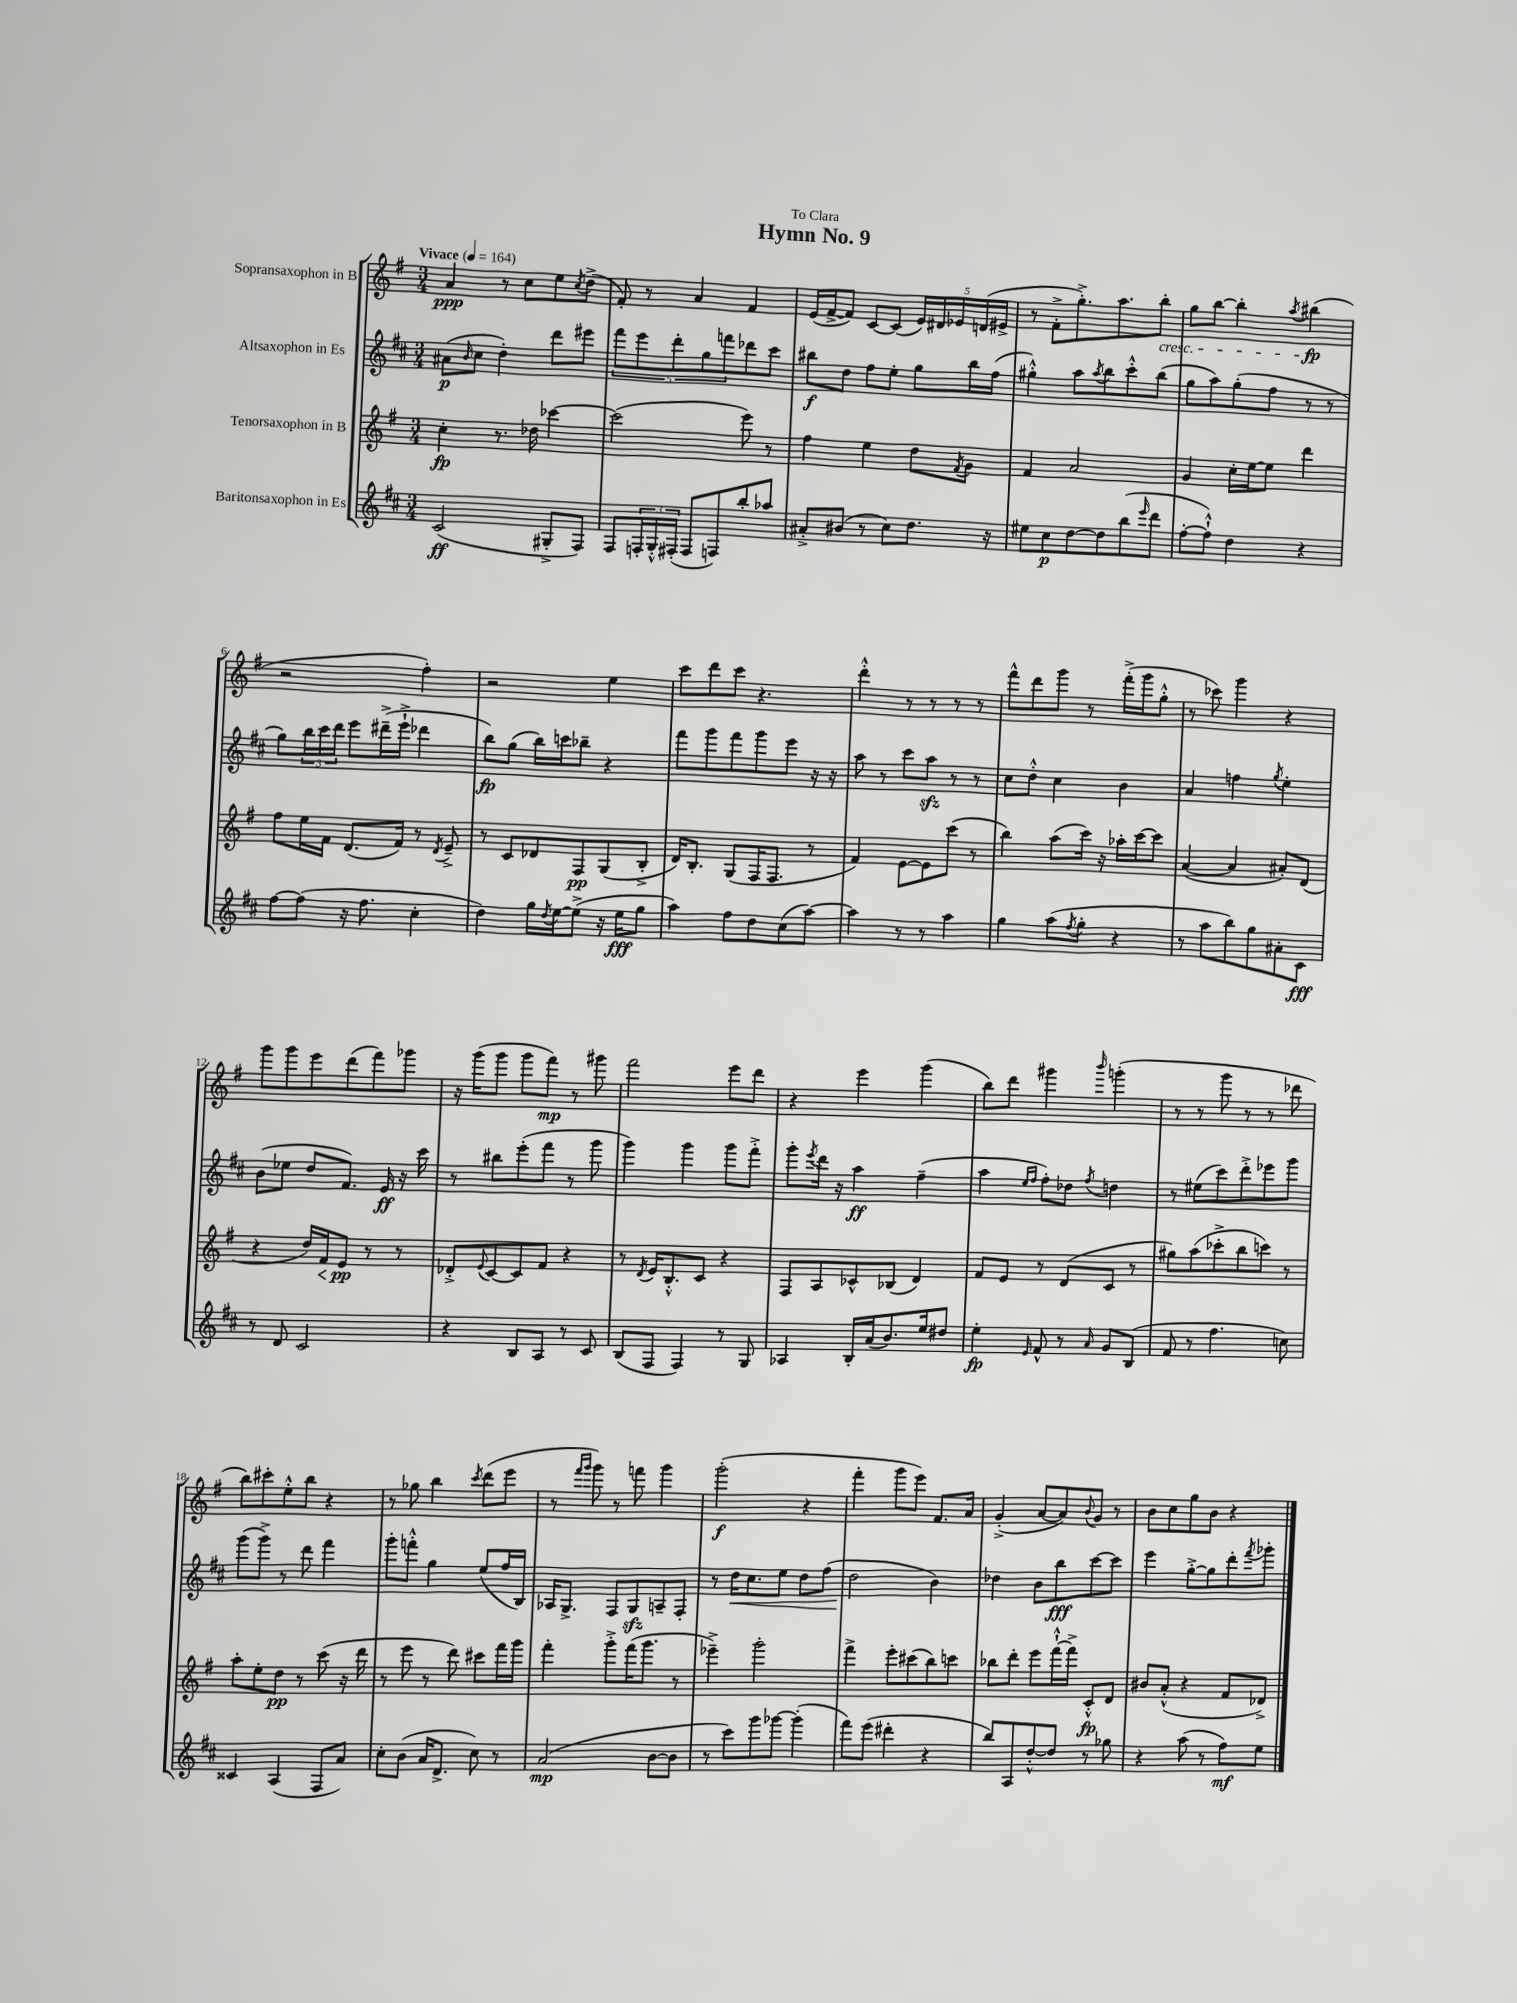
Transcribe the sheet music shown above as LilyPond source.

\header { title = "Hymn No. 9" dedication = "To Clara" }
<<
\new StaffGroup <<
\new Staff = "s0" \with { instrumentName = "Sopransaxophon in B" } {
    \clef treble \key g \major \numericTimeSignature \time 3/4 \tempo "Vivace" 4 = 164
    a'4\ppp r8 c''8 e''8 \acciaccatura { c''8 } d''8->( |
    fis'8-.) r8 a'4 fis'4 |
    e'16( fis'16~-> fis'8) c'8~ c'8( \tuplet 5/4 { e'16) dis'16 ees'16 d'16( eis'16-> } |
    r8 fis'8-.-> g''8.-.->) a''8. b''8-.\cresc |
    g''8 b''8~ b''4-. \acciaccatura { a''8 } bis''4\fp\!( |
    r2 fis''4-.) |
    r2 e''4 |
    c'''8 d'''8 c'''8 r4. |
    d'''4-.-^ r8 r8 r8 r8 |
    fis'''8-^ d'''8 g'''8 r8 fis'''16-.->( g'''16 g''8-.-^ |
    r8 ces'''8) g'''4 r4 |
    g'''8 g'''8 e'''8 d'''8( fis'''8) ges'''8 |
    r16 g'''16( g'''8 g'''8 fis'''8\mp) r8 gis'''8 |
    fis'''2 e'''8 d'''8 |
    r4 e'''4 g'''4( |
    b''8) d'''8 gis'''4 \grace { b'''16 } g'''4-.( |
    r8 r8 g'''8 r8 r8 des'''8 |
    b''8) cis'''8-. e''8-.-^ b''8 r4 |
    r8 ges''8 b''4 \acciaccatura { c'''8 } d'''8( e'''8 |
    r8 \grace { fis'''16 g'''16 } g'''8) r8 f'''8 g'''4 |
    g'''2-.\f( r4 |
    fis'''4-. g'''8 e'''8) fis'8. a'16 |
    g'4-.->( a'8~ a'8) \appoggiatura { b'8 } g'8 r8 |
    b'8 c''8 g''8 b'8 r4 \bar "|." |
}
\new Staff = "s1" \with { instrumentName = "Altsaxophon in Es" } {
    \clef treble \key d \major \numericTimeSignature \time 3/4
    ais'8\p( \grace { b'16 } cis''8 d''4-.) d'''8 eis'''8 |
    \tuplet 5/4 { fis'''8 e'''8 d'''8-. g''8 f'''8 } des'''8 cis'''8 |
    bis''8\f d''8 fis''8 e''8-. g''8 bis''16 fis''16( |
    gis''4-.-^) a''8 \acciaccatura { a''8 } b''8 cis'''8-.-^ b''8( |
    g''8 a''8) g''8-.( fis''8 r8 r8 |
    g''8) \tuplet 3/2 { b''16 cis'''16 d'''16 } e'''8 dis'''16--->( e'''16-!-> des'''4 |
    b''8\fp) g''8( b''16) c'''16 bes''8-- r4 |
    fis'''8 g'''8 fis'''8 g'''8 e'''8 r16 r16 |
    a''8 r8 cis'''8 a''8\sfz r8 r8 |
    cis''8 d''8-.-^ cis''4 b'4 |
    a'4 f''4 \acciaccatura { g''8 } e''4-. |
    b'8( ees''8 d''8 fis'8.) e'16\ff r16 cis'''16 |
    r8 bis''8 e'''8-.( fis'''8 r8 g'''8 |
    g'''4) g'''4 g'''8 fis'''8-.-> |
    g'''8-. \acciaccatura { e'''8 } d'''16 r16 a''4\ff fis''4--( |
    a''4 \grace { e''16 fis''16 } fis''8-.) des''8 \acciaccatura { fis''8 } d''4 |
    r8 eis''8( cis'''8) d'''8-.-> ees'''8 g'''8 |
    g'''8( g'''8->) r8 d'''8 fis'''4 |
    g'''8-. f'''8-.-^ g''4 e''8( fis''16 b16) |
    aes16 g8.-> fis8 g8\sfz a8-- fis8-. |
    r8 d''16\< cis''8. e''8 d''8 fis''8( |
    d''2\! b'4) |
    des''4 b'8 b''8\fff cis'''8~ cis'''8 |
    e'''4 g''8~-.-> g''8 d'''8-. \acciaccatura { fis'''8 } ges'''8-. \bar "|." |
}
\new Staff = "s2" \with { instrumentName = "Tenorsaxophon in B" } {
    \clef treble \key g \major \numericTimeSignature \time 3/4
    c''4-.\fp r8. des''16 ces'''4~ |
    ces'''2( e'''8) r8 |
    fis''4 e''4 d''8 \acciaccatura { fis'8 } g'8 |
    fis'4 a'2 |
    g'4 c''16-. e''16~ e''8 d'''4 |
    fis''8 e''16 fis'16 d'8.( fis'16) r8 \acciaccatura { d'8 } e'8---> |
    r8 c'8 des'8 fis8\pp g8( b8-.-> |
    d'16) b8.-. g8( fis16 fis8. r8 |
    fis'4) e'8~ e'8 c'''8( r8 |
    b''4) a''8( c'''16) r16 aes''16-. c'''16~ c'''8 |
    a'4~( a'4 ais'8-.) d'8( |
    r4 d''16) fis'16\< e'8\pp\! r8 r8 |
    des'8-.-> \appoggiatura { e'8 } c'8~ c'8 fis'8 r4 |
    r8 \acciaccatura { d'8 } e'16 b8.-.-^ c'8 r4 |
    fis8 a8 ces'8-^ bes8( d'4) |
    fis'8 e'8 r8 d'8( c'8 r8 |
    gis''8) a''8( ces'''8-.-> b''8 c'''8) r8 |
    a''8-. e''8-. d''8\pp r8 c'''8( r16 d'''16 |
    r8 e'''8 r8 d'''8) cis'''8 fis'''16 g'''16 |
    fis'''4-. g'''8-.-> fis'''16( g'''8. r8 |
    ees'''4--->) g'''2-. |
    fis'''4-> e'''8-. cis'''8( b''8) c'''8 |
    bes''8 d'''8-. e'''8 fis'''16~-!-^ fis'''16-> c'8-.-^\fp d'8 |
    bis'8 a'8-.-^( r4 fis'8 des'8->) \bar "|." |
}
\new Staff = "s3" \with { instrumentName = "Baritonsaxophon in Es" } {
    \clef treble \key d \major \numericTimeSignature \time 3/4
    cis'2\ff( gis8-.-> fis8) |
    fis8 \tuplet 3/2 { f16-. g16-.-^ fis16-.( } fis8 f8) b''8-. aes''8 |
    ais'8-.-> bis'8( r8 cis''8) d''8. r16 |
    eis''8 cis''8\p d''8~ d''8 b''8( \grace { e'''16 } d'''8 |
    fis''8~-. fis''8-!-^) d''4 r4 |
    fis''8~ fis''8( r16 fis''8. cis''4-. |
    d''4) g''16 \acciaccatura { d''8 } e''16~ e''8->( r16 e''16\fff g''8 |
    a''4) fis''8 d''8 cis''8( a''8~) |
    a''4 r8 r8 a''4 |
    g''4 a''8( \acciaccatura { fis''8 } g''8-. r4 |
    r8 a''8 b''8) g''8 ais'8-. cis'8\fff |
    r8 d'8 cis'2 |
    r4 b8 a8 r8 cis'8 |
    b8( fis8 fis4) r8 g8 |
    aes4 b16-. a'16( b'8.) e''16 dis''8 |
    e''4-.\fp \grace { e'16 } fis'8-^ r8 \grace { a'16 } g'8 b8( |
    fis'8 r8 fis''4. c''8) |
    cisis'4 a4( fis8 a'8) |
    cis''8-. b'8( a'16 d'8.-> cis''8) r8 |
    a'2\mp( b'8~ b'8 |
    r8 cis'''8) g'''8 ges'''8~ ges'''4-.( |
    fis'''8) e'''8( dis'''4-. r4 |
    b''8) a8 d''8~-.-^ d''8 r8 ges''8 |
    r4 a''8( r8 fis''8\mf) e''8 \bar "|." |
}
>>
>>
